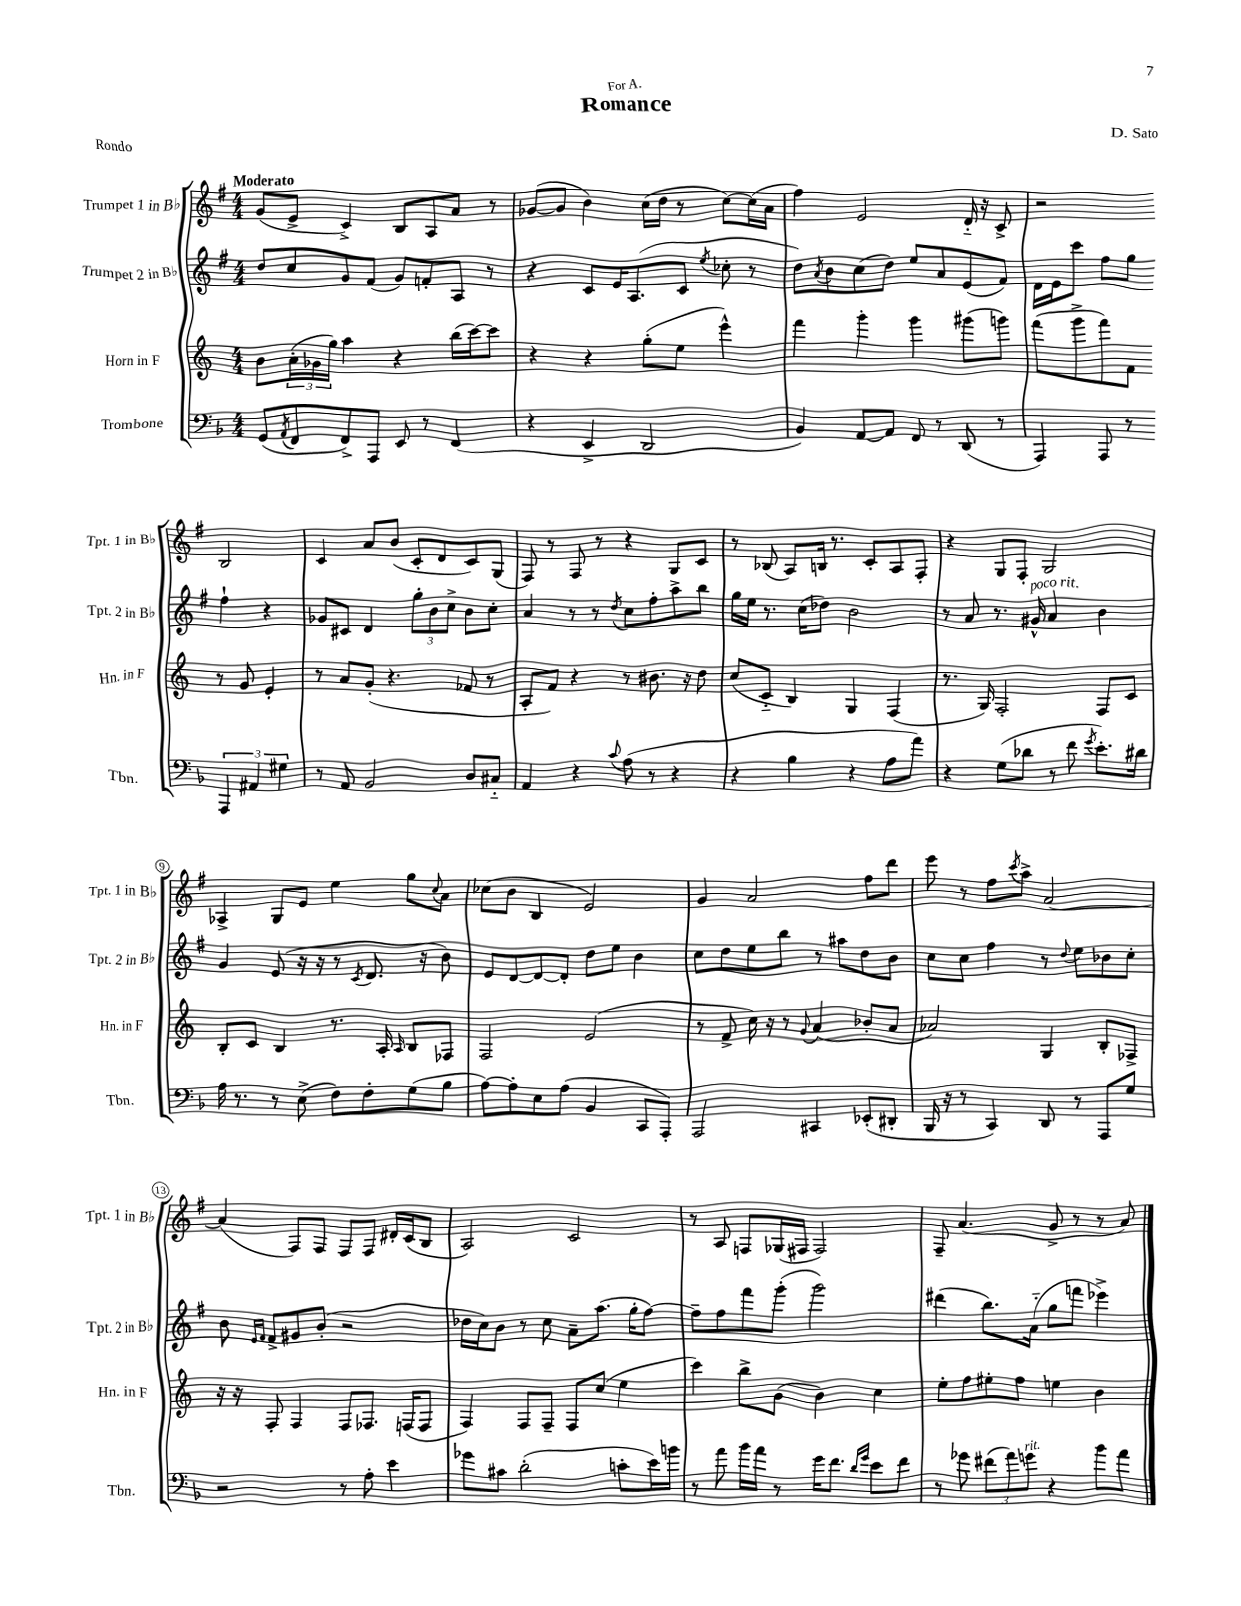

**kern	**kern	**kern	**kern
*part4	*part3	*part2	*part1
*staff4	*staff3	*staff2	*staff1
*I"Trombone	*I"Horn in F	*I"Trumpet 2 in B♭	*I"Trumpet 1 in B♭
*I'Tbn.	*I'Hn. in F	*I'Tpt. 2 in B♭	*I'Tpt. 1 in B♭
*clefF4	*clefG2	*clefG2	*clefG2
*k[b-]	*k[]	*k[f#]	*k[f#]
*M4/4	*M4/4	*M4/4	*M4/4
=1	=1	=1	=1
!	!	!	!LO:TX:a:B:t=Moderato
(8GG/L	8b\L	8dd/L	(8g/L
8qAA/	.	.	.
8FF/	(24a'\L	8cc/	8e^/J
.	24g-X\	.	.
.	24gg\JJ)	.	.
8FF^/)	4aa\	8g/	4c^/)
8AAA/J	.	(8f#/J	.
8EE/	4r	8g/L)	8B/L
8r	.	8fn'/	8A/
(4FF/	(16bb\LL	8A/J	8a/J
.	[16ccc\J)	.	.
.	8ccc\J]	8r	8r
=2	=2	=2	=2
4r	4r	4r	([8g-X/L
.	.	.	8g-/J]
4EE^/	4r	8c/L	4b\)
.	.	16e/K	.
.	.	(8.A/	.
2DD/	(8gg'\L	.	(16cc\LL
.	.	.	16dd\JJ
.	8ee\J	8c/J	8r
.	.	8qee/	.
.	4eee^^\)	8cc-X'\	[8cc\L)
.	.	8r	(16cc\L]
.	.	.	16a\JJ
=3	=3	=3	=3
4BB-/)	4fff\	8dd\L)	4ff#\)
.	.	8qa/	.
.	.	8b\	.
[8AA/L	4ggg'\	(8cc\	2e/
8AA/J]	.	8dd\J)	.
8FF/	4ggg\	8ee/L	.
8r	.	8a/	.
(8DD/	(8ggg#X\L	(8e/	16d/
.	.	.	16r
8r	8gggn\J)	8f#/J)	8c^/
=4	=4	=4	=4
4AAA/)	(8fff\L	16d\LL	2r
.	.	16e\J	.
.	8ggg^\	8ccc\J	.
8AAA/	8fff\)	8ff#\L	.
8r	8f\J	8gg\J	.
6AAA/	8r	4ff#`\	2B/
.	8g/	.	.
6AA#X/	.	.	.
.	4e'/	4r	.
6G#X\	.	.	.
!!LO:LB:g=z
=5	=5	=5	=5
8r	8r	8g-X/L	4c/
8AA/	8a/L	8c#X/J	.
2BB-/	(8g'/J	4d/	8a/L
.	4.r	.	(8b/J
.	.	12gg'\L	8c'/L
.	.	12b\	.
.	.	.	8d/
.	.	12cc^\J	.
8D/L	8f-X/	8b\L	8c/)
8C#X/J	8r	8cc'\J	(8G/J
=6	=6	=6	=6
4AA/	8A'/L	4a/	8F#/)
.	8f/J)	.	8r
4r	4r	8r	8F#/
.	.	8r	8r
8qqc/	.	8qdd/	.
(8A\	8r	8cc\L	4r
8r	8.b#X\	8ff#'\	.
4r	.	8aa^\	8G/L
.	16r	.	.
.	8dd\	8bb\J	8c/J
=7	=7	=7	=7
4r	(8cc/L	16gg\LL	8r
.	.	16ee\JJ	.
.	8c/J	8.r	(8B-X/
4B-\	4B/)	.	8A/L)
.	.	(16cc\KL	.
.	.	8dd-X\J)	16Bn/Jk
.	.	.	8.r
4r	4G/	2b\	.
.	.	.	8c'/L
8A\L	(4F/	.	8A/
8a\J)	.	.	8F#'/J
=8	=8	=8	=8
4r	8.r	8r	4r
.	.	8a/	.
.	16G/)	.	.
(8G\L	2F'/	8.r	8G/L
8d-X\J	.	.	8F#'/J
!	!	!LO:TX:a:i:t=poco rit.	!
.	.	16g#X^^/	.
8r	.	4a/	2G/
8f\	.	.	.
8qg/	.	.	.
8.e'\L)	8F/L	4b\	.
.	8c/J	.	.
16d#X\Jk	.	.	.
!!LO:LB:g=z
=9	=9	=9	=9
16A\	8B'/L	4g/	4A-X^/
8.r	.	.	.
.	8c/J	.	.
8r	4B/	(8e/	8G/L
(8E^\	.	16r	8e/J
.	.	16r	.
8F\L)	8.r	8r	4ee\
.	.	8qc/	.
8F'\	.	8.d/	.
.	16A'/	.	.
.	16qqA/	.	.
(8G\	8B/L	.	8gg\L
.	.	16r	.
.	.	.	8qqcc/
8B-\J	8F-X/J	8b\)	8a\J
=10	=10	=10	=10
[8A\L)	2F/	8e/L	(8cc-X\L
8A'\]	.	[8d/	8b\J
8E\	.	8d/_	4B/
(8A\J	.	8d'/J]	.
4BB-/	(2e/	8dd\L	2e/)
.	.	8ee\J	.
8CC/L	.	4b\	.
8AAA'/J)	.	.	.
=11	=11	=11	=11
2AAA/	8r	8cc\L	4g/
.	8f^/	8dd\	.
.	16cc\)	8ee\	2a/
.	16r	.	.
.	8r	8bb\J	.
.	8qqg/	.	.
4CC#X/	(4a/	8r	.
.	.	8aa#X\L	.
(8EE-X'/L	8b-X'/L	8dd\	8ff#\L
8DD#X'/J	8a/J	8b\J	8ddd\J
=12	=12	=12	=12
16BBB-/	2a-X/)	8cc\L	8eee\
16r	.	.	.
8r	.	8cc\J	8r
4CC/)	.	4ff#\	8ff#\L
.	.	.	8qccc/
.	.	.	8aa^\J
8DD/	4G/	8r	[2a/
.	.	8qqdd/	.
8r	.	8ee\L	.
8AAA/L	8B'/L	8b-X\	.
8G/J	8F-X^/J	8cc'\J	.
!!LO:LB:g=z
=13	=13	=13	=13
2r	16r	8b\	(4a/]
.	16r	.	.
.	.	16qqe/LL	.
.	.	16qqf#/JJ	.
.	8F'/	8f#^/L	.
.	4F/	8g#X/	8F#/L)
.	.	(8b'/J	8F#/J
8r	8F/L	2r	8F#/L
8A'\	8.F-X/J	.	8F#/J
4e\	.	.	16d#X'/LL
.	(16Fn/KL	.	(16c/J
.	8F/J	.	8B/J
=14	=14	=14	=14
8g-X\L	4F/)	16dd-X\LL	2A/)
.	.	16cc\J)	.
8c#X\J	.	8b\J	.
(2d'\	8F/L	8r	.
.	8F~/J	8cc\	.
.	8F/L	8a~\L	2c/
.	(8cc/J	(8.aa\J	.
8cn'\L	4ee\	.	.
.	.	16gg'\KL	.
16e\L)	.	[8ff#\J)	.
16bn\JJ	.	.	.
=15	=15	=15	=15
8r	4ccc\)	8ff#~\L]	8r
8a\	.	8ff#\	8A/
16b-\LL	8bb^\L	8fff#\	8Fn/L
16a\JJ	.	.	.
8r	(8g\J	(8ggg'\J	(16G-X/L
.	.	.	16F#X/JJ
16g\KL	4b\)	2ggg\)	2F#/)
8.f\J	.	.	.
16qqd/LL	.	.	.
16qqg/JJ	.	.	.
8e\L	4cc\	.	.
8f\J	.	.	.
=16	=16	=16	=16
8r	8ee'\L	(4ddd#X\	8F#~/
8g-X\	8ff\	.	(4.a/
(12f#X\L	8ee#X'\	8.bb\L)	.
12a\)	.	.	.
.	8ff\J	.	.
!LO:TX:a:i:t=rit.	!	!	!
12gn\J	.	.	.
.	.	(16a\Jk	.
4r	4een\	8gg\L	8g^/
.	.	8fffn\J	8r
8b-\L	4b\	4eee-X^\)	8r
8a\J	.	.	8a/)
==	==	==	==
*-	*-	*-	*-
